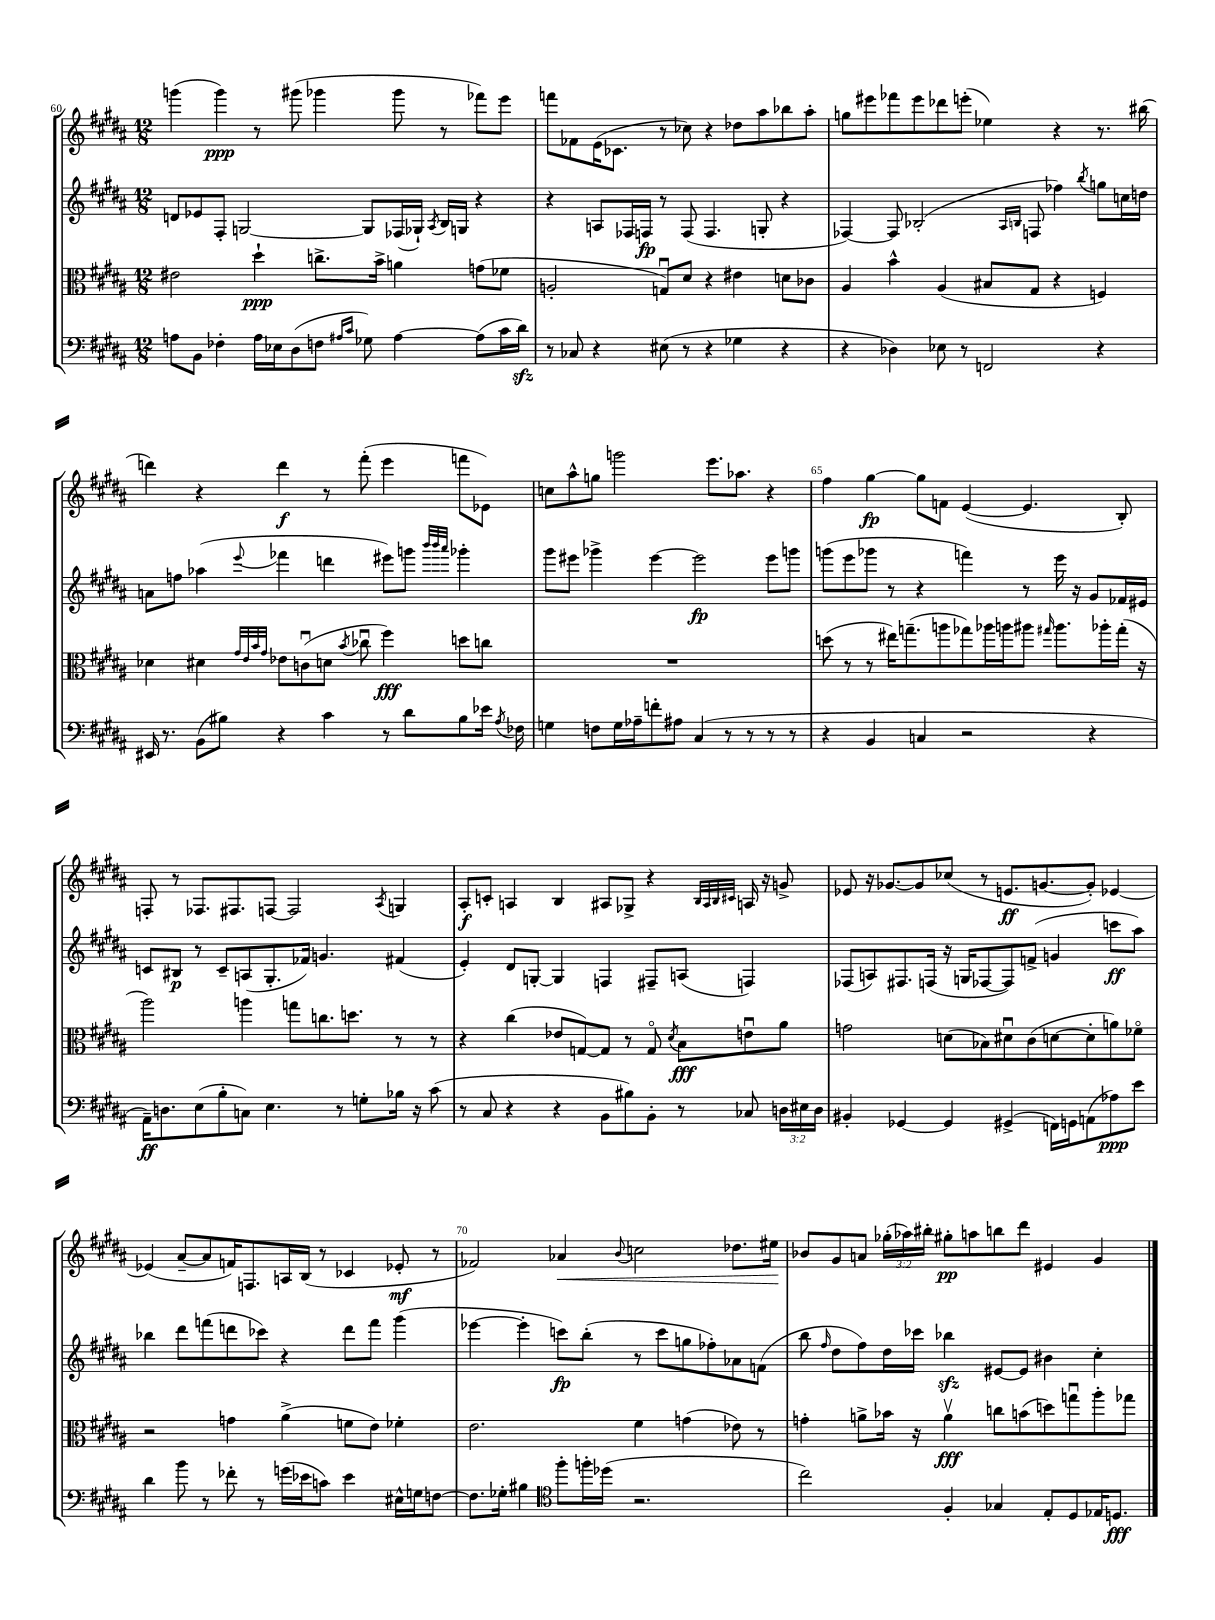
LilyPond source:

<<
\new StaffGroup <<
\new Staff = "s0" {
    \clef treble \key b \major \numericTimeSignature \time 12/8 \override Staff.TupletNumber.text = #tuplet-number::calc-fraction-text
    \autoBeamOff g'''4( g'''4\ppp) r8 gis'''8( ges'''4 ges'''8 r8 fes'''8[) e'''8] |
    f'''8[ fes'8 e'16( ces'8.] r8 ces''8) r4 des''8[ ais''8 bes''8 ais''8]-. |
    g''8[ eis'''8 fes'''8 eis'''8 des'''8 e'''8]-.( ees''4) r4 r8. bis''16( |
    d'''4) r4 d'''4\f r8 fis'''8-.( e'''4 f'''8[ ees'8]) |
    c''8[ ais''8-^ g''8] g'''2 e'''8.[ aes''8.] r4 |
    fis''4 gis''4~\fp gis''8[ f'8] e'4~( e'4. b8-.) |
    f8-. r8 fes8.[ fis8. f8]~ f2 \acciaccatura { ais8 } g4 |
    ais8[-.\f c'8]-. a4 b4 ais8[ ges8]-> r4 \grace { b32[ ais32 b32 cis'32] } a16 r16 g'8-> |
    ees'8 r16 ges'8.[~ ges'8 ces''8]( r8 e'8.[\ff g'8.~ g'8]-.) ees'4~ |
    ees'4( ais'8[~-- ais'8 f'16) f8. a16 b16]( r8 ces'4 ees'8-.\mf r8 |
    fes'2) aes'4\< \appoggiatura { b'8 } c''2 des''8.[ eis''16]\! |
    bes'8[ gis'8 a'8] \tuplet 3/2 { ges''16[-.( aes''16) bis''16]-. } gis''8[-.\pp a''8 b''8 dis'''8] eis'4 gis'4 \bar "|." |
}
\new Staff = "s1" {
    \clef treble \key b \major \numericTimeSignature \time 12/8
    \autoBeamOff d'8[ ees'8 fis8]-. g2~ g8[ fes16( ges16]-!) \acciaccatura { ais8 } b16[ g16] r4 |
    r4 a8[ fes16 f16]\fp r8 f8( f4. g8-. r4 |
    fes4~) fes8 bes2-.( \grace { ais16[ b16] } f8 fes''4) \acciaccatura { b''8 } g''8[ c''16 d''16] |
    a'8[ f''8] aes''4( \appoggiatura { e'''8 } fes'''4 d'''4 eis'''8[) g'''8] \grace { b'''32[ b'''32 ais'''32] } ges'''4-. |
    gis'''8[ eis'''8] ges'''4-> eis'''4~ eis'''2\fp eis'''8[ g'''8] |
    g'''8[( e'''8 ges'''8] r8 r4 f'''4) r8 e'''16 r16 gis'8[ fes'16 eis'16] |
    c'8[ bis8]\p r8 c'8[-- a8( gis8.-. fes'16]) g'4. fis'4( |
    e'4-.) dis'8[ g8]~-. g4 f4 fis8[-- a8]( f4) |
    fes8[( a8) fis8. f16]( r16 g16[ fes8~ fes8) f'8]->( g'4 c'''8[\ff ais''8]) |
    bes''4 dis'''8[ f'''8( d'''8 ces'''8]) r4 d'''8[ f'''8] gis'''4( |
    ees'''4~ ees'''4-. c'''8[\fp) b''8]-.( r8 c'''8[ g''8 fes''8-.) aes'8 f'8]( |
    b''8 \grace { fis''16 } dis''8[ fis''8) dis''16 ces'''16] bes''4\sfz eis'8[~ eis'8] bis'4 cis''4-. \bar "|." |
}
\new Staff = "s2" {
    \clef alto \key b \major \numericTimeSignature \time 12/8
    \autoBeamOff eis'2 dis''4-!\ppp c''8.[-> b'16]-> a'4 g'8[( fes'8] |
    a2-. g8[\downbow) dis'8] r4 eis'4 d'8[ ces'8] |
    ais4 b'4-^ ais4( bis8[ gis8] r4 f4) |
    des'4 dis'4 \grace { gis'32[ e'32 b'32 gis'32] } ees'8[ c'8\downbow( d'8] \acciaccatura { b'8 } ces''8\downbow fis''4\fff) d''8[ c''8] |
    R1. |
    d''8( r8 r8 eis''16[) g''8.--( a''8 ges''8) aes''16 a''16 ais''8] \grace { gis''16 } ais''8.[ aes''16-. gis''16]-.( r16 |
    ais''2) a''4 g''8[ c''8. d''8.] r8 r8 |
    r4 cis''4( ees'8[ g8~) g8] r8 g8\flageolet \acciaccatura { dis'8 } b8[\fff e'8\downbow ais'8] |
    g'2 d'8[( bes8) dis'8\downbow cis'8( d'8~ d'8-. a'8) fes'8]\flageolet |
    r2 g'4 ais'4->( f'8[ e'8]) fes'4-. |
    e'2. fis'4 g'4( ees'8) r8 |
    g'4-. a'8[-> bes'16] r16 a'4\upbow\fff c''8[ b'8( d''8) g''8\downbow ais''8-. ges''8] \bar "|." |
}
\new Staff = "s3" {
    \clef bass \key b \major \numericTimeSignature \time 12/8 \override Staff.TupletNumber.text = #tuplet-number::calc-fraction-text
    \autoBeamOff a8[ b,8] fes4-. a16[ ees16 dis8( f8] \grace { ais16[ cis'16] } ges8) ais4~ ais8[( cis'16 dis'16]\sfz) |
    r8 ces8 r4 eis8( r8 r4 ges4 r4 |
    r4 des4) ees8 r8 f,2 r4 |
    eis,16 r8. b,8[( bis8]) r4 cis'4 r8 dis'8[ bis8 ees'16] \acciaccatura { ais8 } fes16 |
    g4 f8[ g16 aes16-- f'8-. ais8] cis4( r8 r8 r8 r8 |
    r4 b,4 c4 r2 r4 |
    ais,16[--\ff) d8. e8( b8-. c8]) e4. r8 g8[-. bes16] r16 cis'8( |
    r8 cis8 r4 r4 b,8[ bis8) b,8]-. r8 ces8 \tuplet 3/2 { d16[ eis16 d16] } |
    bis,4-. ges,4~ ges,4 gis,4->( f,16[) g,16 a,8( aes8\ppp) e'8] |
    dis'4 b'8 r8 fes'8-. r8 g'16[( ees'16 c'8]) ees'4 eis16[-^ g16 f8]~ |
    f8.[ ges16]-. bis4 \clef tenor fis''8[-. f''16-. des''16]( r2. |
    cis''2) fis4-. ges4 e8[-. dis8 ees16 d8.]\fff \bar "|." |
}
>>
>>
\layout { \context { \Score currentBarNumber = #60 \override BarNumber.break-visibility = ##(#f #t #t) barNumberVisibility = #(every-nth-bar-number-visible 5) } }
